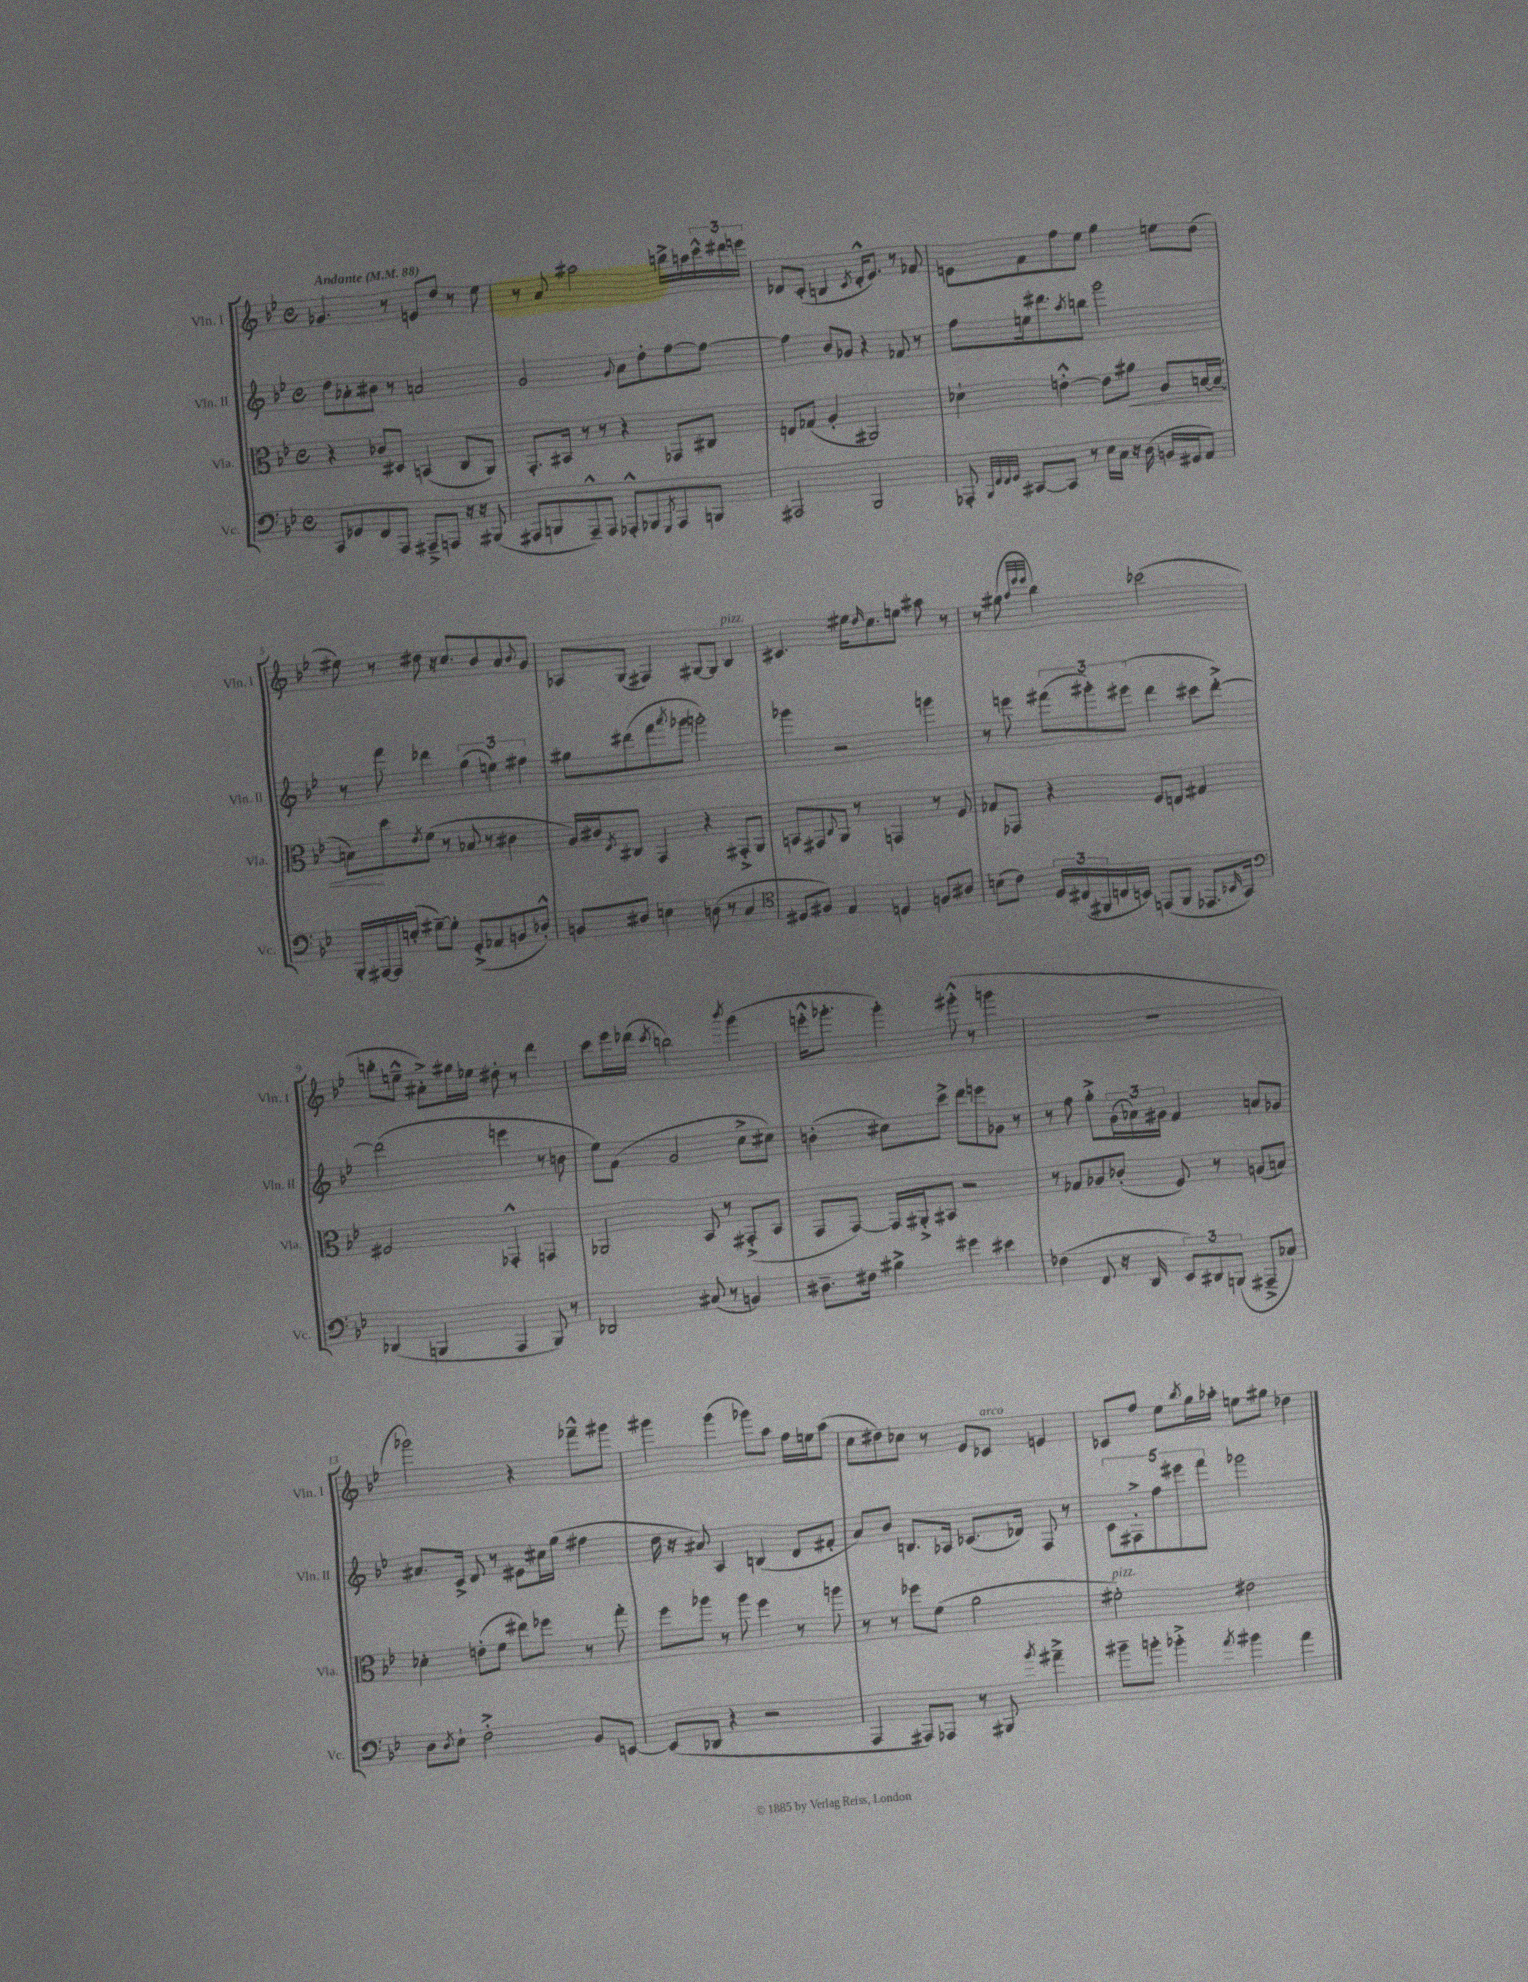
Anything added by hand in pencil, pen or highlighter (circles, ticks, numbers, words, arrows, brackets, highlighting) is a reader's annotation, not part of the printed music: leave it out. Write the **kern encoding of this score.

**kern	**kern	**dynam	**kern	**kern
*part4	*part3	*part3	*part2	*part1
*staff4	*staff3	*staff3	*staff2	*staff1
*I"Vc.	*I"Vla.	*	*I"Vln. II	*I"Vln. I
*I'Vc.	*I'Vla.	*	*I'Vln. II	*I'Vln. I
*clefF4	*clefC3	*	*clefG2	*clefG2
*k[b-e-]	*k[b-e-]	*	*k[b-e-]	*k[b-e-]
*M4/4	*M4/4	*	*M4/4	*M4/4
*met(c)	*met(c)	*	*met(c)	*met(c)
*MM88	*MM88	*	*MM88	*MM88
=1	=1	=1	=1	=1
!	!	!	!	!LO:TX:a:B:t=Andante
8CC/L	4r	.	8dd\L	4.g-X/
8GG-X/	.	.	8a-X'\	.
8FF/	8c-X/L	.	8b#X\J	.
8AAA/J	8D#X/J	.	8r	8r
8AAA#X~^/L	(4BBn/	.	2an/	8en/L
8AAAn/J	.	.	.	8dd/J
16r	8C/L	.	.	8r
16r	.	.	.	.
(8BBB#X/	8AA/J)	.	.	8ee-\
=2	=2	=2	=2	=2
8AAA#X/L	8.GG'/L	.	2g/	8r
8BBBn/	.	.	.	8a/
.	16BB#X/Jk	.	.	.
8AAA#~^^/)	8r	.	.	2aa#X\
8AAA#/J	8r	.	.	.
.	.	.	8qqg/	.
8AAA-X'^^/L	4r	.	8a\L	.
8BBB-X/	.	.	8dd'\	.
8qGGG/	.	.	.	.
8AAA-/	8GG-X/L	.	[8ff\	16bbn^\LL
.	.	.	.	16aan\
8BBBn/J	8C#X/J	.	8ff\J_	24ccc^^\
.	.	.	.	24ddd#X\
.	.	.	.	24eeen\JJ
=3	=3	=3	=3	=3
2AAA#X/	8En/L	.	4ff\]	8d-X/L
.	(8G-X/J	.	.	(8c'/J
.	4A'/	.	8b-/L	4Bn/
.	.	.	8g-X/J	.
.	.	.	.	8qc/
2BBB-/	2AA#X/)	.	4r	16d-'^^/KL
.	.	.	.	8.e-/J)
.	.	.	8f-X/	8r
.	.	.	8r	8f-X/
=4	=4	=4	=4	=4
8AAA-X'/	4d-X`\	.	8ff\L	8en\L
32qqBBB-/LLL	.	.	.	.
32qqFF/	.	.	.	.
32qqFF/	.	.	.	.
32qqGG/JJJ	.	.	.	.
[8CC#X/L	.	.	16een\k	8f\
.	.	.	8.ddd#X\	.
8CC#/J]	[4en'^^\	.	.	8ff\
.	.	.	8qaa/	.
8r	.	.	8bbn\J	8ee-\J
16E-\LL	8e\L]	.	2ggg\	4gg\
16C\JJ	.	.	.	.
!	!	!LO:HP:b	!	!
16r	8a#X\J	<	.	.
(16D\	.	.	.	.
16BBn/LL	8A/L	.	.	8een\L
16GG#X/J	.	.	.	.
8AA/J)	[16Bn/L	.	.	(8dd\J
.	(16B~/JJ_	.	.	.
!!LO:LB:g=z
=5	=5	=5	=5	=5
16BBB-'/LL	8Bn\L])	.	8r	8ee#X\)
[16AAA#X/	.	.	.	.
16AAA#/]	8dd\	[	8fff\	8r
(16En'/JJ	.	.	.	.
.	8qe-/	.	.	.
[8G#X~\L)	(8f\J	.	4ddd-X\	8dd#X\
8G#'\J]	8r	.	.	16r
.	.	.	.	8.cc/L
(8GG'^/L	8B-X/	.	(6gg\	.
8AA-X/	8r	.	.	8b-/
.	.	.	6een\)	.
8BBn/	4c#X\	.	.	8a/
.	.	.	6ff#X\	.
.	.	.	.	8qqb-/
8D-X'^^/J)	.	.	.	8g/J
=6	=6	=6	=6	=6
8BBn/L	16A/LL)	.	8gg#X\L	8A-X/L
.	16c#X/J	.	.	.
.	8qE-/	.	.	.
8D#X/J	8C#X/J	.	(8ddd#X\	(8G/J
4En\	4GG/	.	8fff\	4F#X/)
.	.	.	8qaaa/	.
.	.	.	8ggg-X\J	.
(8Dn\	4r	.	2gggn'\)	[8G#X/L
8r	.	.	.	8G#/J]
!	!	!	!	!LO:TX:a:i:t=pizz.
4C/	8GG#X'^/L	.	.	4B-/
.	8AA/J	.	.	.
=7	=7	=7	=7	=7
*clefC4	*	*	*	*
8D#X/L	8BBn/L	.	4ggg-X\	4.c#X/
8F#X/J)	8GG#X/	.	.	.
.	8qqC/	.	.	.
4E-/	8AA/J	.	2r	.
.	8r	.	.	16ee#X\KL
.	.	.	.	16qqdd/
.	.	.	.	8.cc\
4Dn/	4GGn/	.	.	.
.	.	.	.	8een\J
8Fn/L	8r	.	4gggn\	8aa#X\
8A#X/J	8F/	.	.	8r
=8	=8	=8	=8	=8
(8Bn\L	8G-X/L	.	8r	8r
8c\J)	8GG-X/J	.	8eeen\	(8gg#X\
.	.	.	.	32qqaa/LLL
.	.	.	.	32qqeee-/
.	.	.	.	32qqeee-/JJJ
24D/LL	4r	.	(12fff#X\L	4bb-\)
(24C#X/	.	.	.	.
24FF#X/	.	.	12ggg#X'\)	.
16Cn/	.	.	.	.
.	.	.	(12eee#X\J	.
16BBn/JJ)	.	.	.	.
(8EEn/L	8F/L	.	4ddd\	(2ccc-X\
8FF#/J	8En/J	.	.	.
8.EE-X/L	4G#X/	.	8ccc#X\L	.
.	.	.	[8ddd'^\J)	.
16qqBB-X/	.	.	.	.
16GG/Jk)	.	.	.	.
!!LO:LB:g=z
=9	=9	=9	=9	=9
*clefF4	*	*	*	*
(4DD-X/	2F#X/	.	(2ddd\]	8bbn'\L
.	.	.	.	8een~^^\J
4BBBn/	.	.	.	8a#X'^\L)
.	.	.	.	16gg#X\L
.	.	.	.	16ee-X\JJ
4AAA/	4GG-X'^^/	.	4eeen\	8dd#X'\
.	.	.	.	8r
8BBB/)	4GGn/	.	8r	4ddd\
8r	.	.	8bn\	.
=10	=10	=10	=10	=10
2DD-X/	2AA-X/	.	8ee-\L)	8ccc\L
.	.	.	(8f\J	16eee-\L
.	.	.	.	(16ddd-X\JJ
.	.	.	.	8qccc/
.	.	.	2g/	2bbn\)
(8C#X/	8BB-/	.	.	.
8r	8r	.	.	.
.	.	.	.	8qbbb-/
4BBn/)	(8GG#X'^/L	.	8cc^\L	(4ggg\
.	8BB-/J	.	8cc#X\J)	.
=11	=11	=11	=11	=11
8.D#X~\L	8GG/L	.	(4bn'\	16eeen'^^\KL
.	.	.	.	8.ggg-X'\J
.	[8GG/J)	.	.	.
16F#X\Jk	.	.	.	.
4B#X^\	16GG/LL]	.	8cc#X\L)	4ggg-'\)
.	16AA#X'^/J	.	.	.
.	8BB#X/J	.	8ccc^\J	.
4g#X\	2r	.	8ddd\L	(8ggg#X'^^\
.	.	.	8eeen\	8r
4e#X\	.	.	8g-X\J	4gggn\
.	.	.	8r	.
=12	=12	=12	=12	=12
(4F-X\	8r	.	8r	1r
.	8G-X/L	.	8ff\	.
8FF/	8A-X/	.	8gg'^\L	.
16r	(8c-X'/J	.	(24g\L	.
.	.	.	24a-X\)	.
16DD/	.	.	.	.
.	.	.	24g#X\JJ	.
12EE-/L)	8F/)	.	4f/	.
12DD#X/	.	.	.	.
.	8r	.	.	.
(12BBBn/J	.	.	.	.
8AAA#X~^/L	(8An/L	.	8an/L	.
8C-X/J)	8Bn/J)	.	8g-X/J	.
!!LO:LB:g=z
=13	=13	=13	=13	=13
8D\L	4d-X'\	.	8.a#X/L	2ggg-X\)
8qD/	.	.	.	.
8E-`\J	.	.	.	.
.	.	.	16c^/Jk	.
2F'^\	(8en'\L	.	8d/	.
.	8f\J	.	8r	.
.	8ee#X\L)	.	8e#X\L	4r
.	8ff-X\J	.	16cc#X\L	.
.	.	.	(16gg\JJ	.
8BB-/L	8r	.	4ff#X\	8fff-X~^^\L
[8EEn/J	8gg'\	.	.	8ggg#X\J
=14	=14	=14	=14	=14
(8EE/L]	8ff\L	.	16dd\	4ggg#X\
.	.	.	16r	.
8DD-X/J	8aa-X\J	.	8a#X/)	.
4r	8r	.	4A/	(4ggg#\
.	8aa-\	.	.	.
2r	4ff\	.	(4Bn/	8ggg-X\L)
.	.	.	.	8aa\J
.	8r	.	8d/L	16ff\LL
.	.	.	.	16een\J
.	8aan\	.	8f#X'/J	(8aa\J
=15	=15	=15	=15	=15
4AAA/	8r	.	8a/L)	8cc\L
.	8r	.	8b-/J	8dd#X\)
8AAA#X/L)	8ff-X\L	.	8.Bn/L	8cc-X\J
8AAA-X/J	(8f\J	.	.	8r
.	.	.	16A-X/Jk	.
8r	2a\	.	(8.c-X/L	8e-/L
!	!	!	!	!LO:TX:a:i:t=arco
8BBB#X/	.	.	.	8c-X/J
.	.	.	16d-X/Jk)	.
8qb-/	.	.	.	.
4a#X~^\	.	.	8F/	4en/
.	.	.	8r	.
=16	=16	=16	=16	=16
!	!LO:TX:a:i:t=pizz.	!	!	!
8b#X~\L	2f#X'\)	.	10c\L	8c-X/L
.	.	.	10F#X'^\	.
8bn'\J	.	.	.	8ff/J
.	.	.	10ff\	.
4b-X'^\	.	.	.	8ee-\L
.	.	.	10eee#X\	.
.	.	.	.	8qbb-/
.	.	.	.	16gg\L
.	.	.	10fff\J	.
.	.	.	.	16aa-X'\JJ
8qa/	.	.	.	.
4b#X\	2e#X\	.	2ggg-X\	8een\L
.	.	.	.	8gg#X\J
4a\	.	.	.	4dd-X\
==	==	==	==	==
*-	*-	*-	*-	*-
